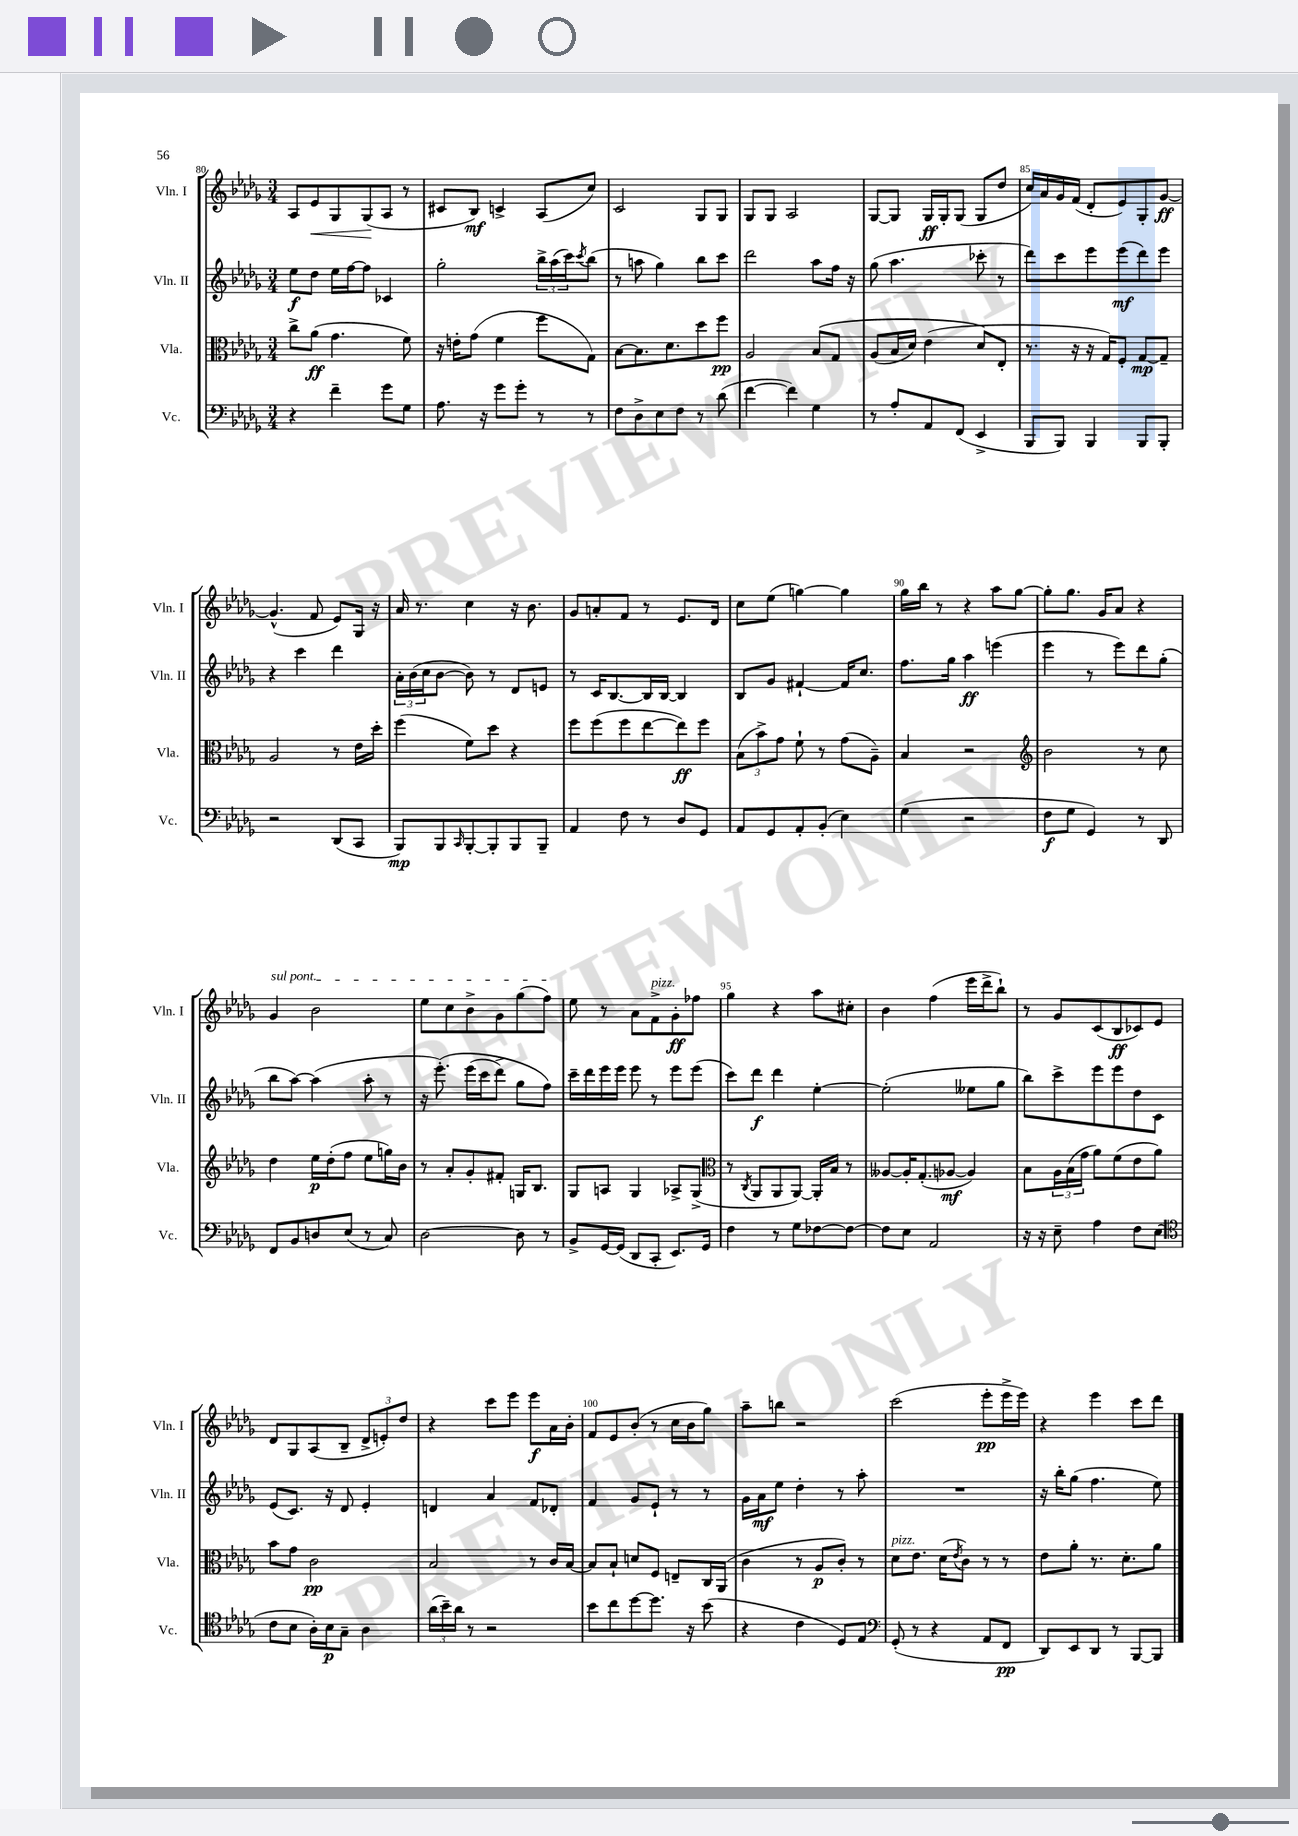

**kern	**kern	**kern	**kern
*staff4	*staff3	*staff2	*staff1
*clefF4	*clefC3	*clefG2	*clefG2
*k[b-e-a-d-g-]	*k[b-e-a-d-g-]	*k[b-e-a-d-g-]	*k[b-e-a-d-g-]
*M3/4	*M3/4	*M3/4	*M3/4
4r	8cc^	8ee-	8A-
.	(8a-	8dd-	8e-
4f~	4.g-	16ee-	8G-
.	.	[16ff	.
.	.	8ff]	(8G-
8g-	.	4c-	8A-
8G-	8f)	.	8r
=	=	=	=
8.A-	16r	2gg-'	8c#
.	16e'	.	.
.	(8g-	.	8B-)
16r	.	.	.
8g-	4f	.	4c^
8g-'	.	.	.
8r	8ff	24bb-^	(8A-
.	.	(24aa-	.
.	.	24ccc)	.
.	.	8qccc	.
8r	8G-)	(8bb-	8cc)
=	=	=	=
8F	[8B-	8r	2c
8D-^	8.B-]	8aa	.
8E-	.	4gg-)	.
.	8.d-	.	.
8F	.	.	.
8r	8dd-	8bb-	8G-
(8d-	8ff	8ccc	8G-
=	=	=	=
[4f	2A-	2ddd-	8G-
.	.	.	8G-
4f])	.	.	2A-
4G-	&(8B-	8aa-	.
.	8G-	16ff	.
.	.	16r	.
=	=	=	=
8r	(8A-	(8gg-	[8G-
8A-'	16B-	4.aa-	8G-]
.	16d-)	.	.
8AA-	(4e-	.	16G-
.	.	.	16G-'
(8FF	.	.	(8G-
4EE-^	8d-&)	8ccc-'	8G-
.	8E-'	8r	8dd-
=	=	=	=
8BBB-	8.r	8ddd-)	16cc)
.	.	.	16a-
8BBB-)	.	8ccc	16g-
.	16r	.	(16f
4BBB-	16r	8eee-	8d-'
.	16G-)	.	.
.	8F'	(8eee-	8e-)
8BBB-	[8G-	8ddd-)	8G-'
8BBB-'	8G-~]	8eee-	[8g-
=	=	=	=
2r	2A-	4r	(4.g-^^]
.	.	4ccc	.
.	.	.	8f
(8DD-	8r	4ddd-	8e-)
8CC	16e-	.	16G-
.	16dd-'	.	16r
=	=	=	=
8BBB-)	(4ff	24a-'	16a-
.	.	(24b-	.
.	.	.	8.r
.	.	24cc	.
8BBB-	.	[8b-	.
16qqCC	.	.	.
[8BBB-'	8f)	8b-])	4cc
8BBB-']	8dd-	8r	.
8BBB-	4r	8d-	16r
.	.	.	8.b-
8BBB-~	.	8e	.
=	=	=	=
4AA-	8ff	8r	8g-
.	(8ff	16c	8a'
.	.	[8.B-	.
8F	8ff	.	8f
8r	[8ee-	16B-]	8r
.	.	[16B-	.
8D-	8ee-])	4B-]	8.e-
8GG-	8ff	.	.
.	.	.	16d-
=	=	=	=
8AA-	(12B-	8B-	8cc
.	12b-^)	.	.
8GG-	.	8g-	(8ee-
.	12g-	.	.
8AA-'	8f`	[4f#`	[4gg)
(8BB-'	8r	.	.
4E-)	(8g-	16f#]	4gg]
.	.	8.cc	.
.	8A-~)	.	.
=	=	=	=
(4G-	4B-	8.ff	16gg-
.	.	.	16bb-
.	.	.	8r
.	.	16gg-	.
2r	2r	4aa-	4r
.	.	(4eee	8aa-
.	.	.	[8gg-
=	=	=	=
*	*clefG2	*	*
8F	2b-	4eee-	8gg-']
8G-	.	.	8.gg-
4GG-)	.	8r	.
.	.	.	16g-
.	.	8eee-)	8a-
8r	8r	8ddd-	4r
8DD-	8cc	(8gg-'	.
=	=	=	=
8FF	4dd-	8bb-	4g-
8BB-	.	[8aa-)	.
8D	16ee-	(4aa-]	2b-
.	(16dd-'	.	.
(8E-	8ff	.	.
8r	8ee-	8aa-'	.
8C)	16gg)	8r	.
.	16b-	.	.
=	=	=	=
[2D-	8r	16r	8ee-
.	.	&(8.eee-')	.
.	8a-'	.	8cc
.	8g-'	(16eee-	8b-^
.	.	16ccc	.
.	8f#'	8ddd-^)	8g-
8D-]	16G	8gg-	(8gg-
.	8.B-	.	.
8r	.	8ff&)	8ff)
=	=	=	=
8BB-^	8G-	16ccc~	8ee-
.	.	16ddd-	.
[16GG-	8A	16eee-	8r
(16GG-]	.	16eee-	.
8DD-	4G-	8eee-	8a-
8CC'	.	8r	8f^
8.EE-)	8A-^	8eee-	8g-'
.	(8G-^	(8eee-	8ff-
16GG-	.	.	.
=	=	=	=
*	*clefC3	*	*
4F	8r	8ccc)	4gg-
.	8qC	.	.
.	8AA-	8ddd-	.
8r	8AA-	4ddd-	4r
8G-	[8AA-)	.	.
[8F-	16AA-']	[4ee-'	8aa-
.	16B-	.	.
8F-_	8r	.	8cc#'
=	=	=	=
8F-]	[8A--	(2ee-']	4b-
8E-	16A--']	.	.
.	(8.G-'	.	.
2AA-	.	.	(4ff
.	[8A-	.	.
.	4A-])	8ee--	16eee-
.	.	.	16ddd-^
.	.	8gg-	8bb-`)
=	=	=	=
16r	8B-	8bb-)	8r
16r	.	.	.
8E-~	24A-	8ccc^	8g-
.	(24B-	.	.
.	24g-	.	.
4A-	8a-)	8eee-	(8c
.	(8f	8eee-	8B-
8F	8e-	8dd-	8c-)
(8E-	8a-)	8c	8e-
=	=	=	=
*clefC4	*	*	*
8c	8b-	(8e-	8d-
8B-	8g-	8.c)	8G-
16A-')	2c	.	(8A-
16B-	.	16r	.
8G-~	.	8d-	8B-~
4A-	.	4e-'	12d-^
.	.	.	12e')
.	.	.	12dd-
=	=	=	=
(24a-	2B-	4d	4r
24b-~)	.	.	.
24a-	.	.	.
8r	.	.	.
2r	.	4a-	8ccc
.	.	.	8eee-
.	8r	8f	8eee-
.	16c	8d-'	16a-
.	[16B-	.	16b-'
=	=	=	=
8b-	8B-]	4f	8f
8cc	8B-`	.	8e-
[8dd-	8d	8g-	(8b-'
8.dd-]	8F	8e-`	8r
.	8E~	8r	16cc
16r	.	.	16b-
(8b-	16C	8r	8gg-)
.	(16AA-	.	.
=	=	=	=
4r	4c	16g-	8aa-~
.	.	16a-	.
.	.	8ee-	8bb
4c	8r	4dd-'	2r
.	8A-	.	.
8D-)	8c')	8r	.
8E-	8r	8aa-'	.
=	=	=	=
*clefF4	*	*	*
(8GG-'	8d-	2.r	(2ccc
8r	8.e-	.	.
4r	.	.	.
.	(16d-	.	.
.	8qe-	.	.
.	8c)	.	.
8AA-	8r	.	8eee-'
8FF	8r	.	16eee-^
.	.	.	16eee-)
=	=	=	=
8DD-)	8e-	16r	4r
.	.	16bb-'	.
8EE-	8a-'	(8gg-	.
8DD-	8.r	4.ff	4eee-
8r	.	.	.
.	8.d-'	.	.
[8BBB-	.	.	8ccc
8BBB-]	8a-	8ee-)	8ddd-
==	==	==	==
*-	*-	*-	*-
